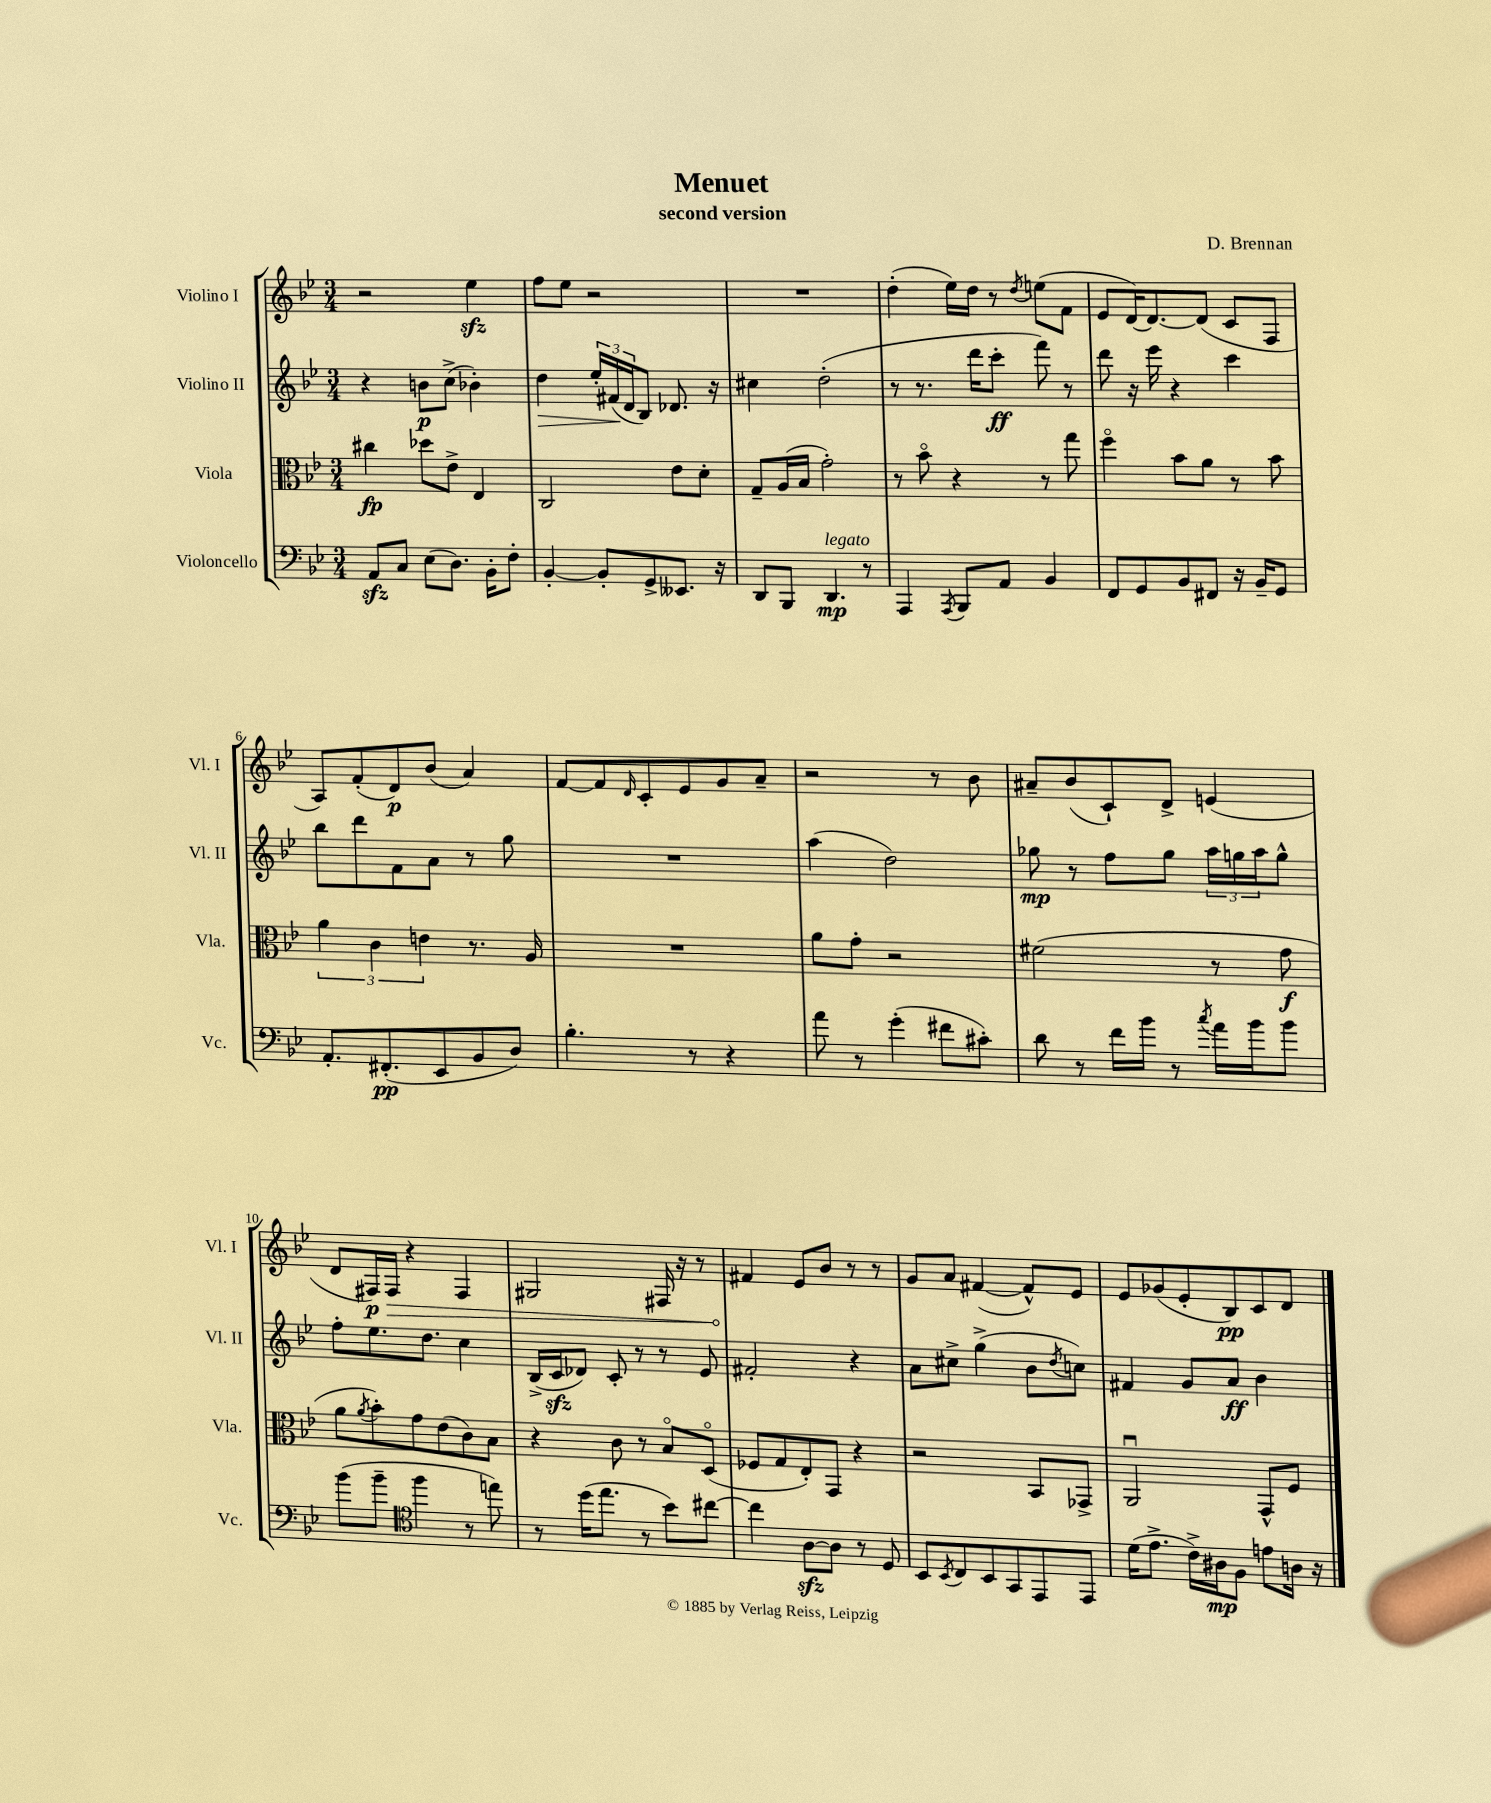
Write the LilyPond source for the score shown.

\header { title = "Menuet" composer = "D. Brennan" subtitle = "second version" }
<<
\new StaffGroup <<
\new Staff = "s0" \with { instrumentName = "Violino I" shortInstrumentName = "Vl. I" } {
    \clef treble \key bes \major \numericTimeSignature \time 3/4
    r2 ees''4\sfz |
    f''8 ees''8 r2 |
    R2. |
    d''4-.( ees''16) d''16 r8 \acciaccatura { d''8 } e''8( f'8 |
    ees'8 d'16~) d'8.~ d'8( c'8 f8 |
    a8) f'8-.( d'8\p) bes'8( a'4) |
    f'8~ f'8 \grace { d'16 } c'8-. ees'8 g'8 a'8-- |
    r2 r8 bes'8 |
    ais'8-- bes'8( c'8-!) d'8-> e'4( |
    d'8 \once \override Hairpin.circled-tip = ##t fis16\p\>) fis16 r4 fis4 |
    gis2 fis16 r16 r8 |
    fis'4\! ees'8 bes'8 r8 r8 |
    g'8 a'8 fis'4~( fis'8-^) ees'8 |
    ees'8 ges'8( ees'8-. bes8\pp) c'8 d'8 \bar "|." |
}
\new Staff = "s1" \with { instrumentName = "Violino II" shortInstrumentName = "Vl. II" } {
    \clef treble \key bes \major \numericTimeSignature \time 3/4
    r4 b'8\p c''8->( bes'4-.) |
    d''4\> \tuplet 3/2 { ees''16-. fis'16\!( d'16 } bes8) des'8. r16 |
    cis''4 d''2-.( |
    r8 r8. d'''16 c'''8-.\ff f'''8) r8 |
    d'''8 r16 ees'''16 r4 c'''4 |
    bes''8 d'''8 f'8 a'8 r8 g''8 |
    R2. |
    a''4( d''2) |
    ges''8\mp r8 f''8 ges''8 \tuplet 3/2 { a''16 g''16 a''16 } g''8-^ |
    f''8-. ees''8. d''8. c''4 |
    bes16->( c'16\sfz des'8) c'8-. r8 r8 ees'8 |
    fis'2-. r4 |
    a'8 cis''8-> g''4->( bes'8 \acciaccatura { d''8 } c''8) |
    fis'4 g'8 a'8\ff bes'4 \bar "|." |
}
\new Staff = "s2" \with { instrumentName = "Viola" shortInstrumentName = "Vla." } {
    \clef alto \key bes \major \numericTimeSignature \time 3/4
    cis''4\fp des''8 ees'8-> ees4 |
    c2 ees'8 d'8-. |
    g8-- a16( bes16 g'2-.) |
    r8 bes'8\flageolet r4 r8 g''8 |
    f''4\flageolet bes'8 a'8 r8 bes'8 |
    \tuplet 3/2 { a'4 c'4 e'4 } r8. a16 |
    R2. |
    a'8 g'8-. r2 |
    fis'2( r8 g'8\f |
    a'8 \acciaccatura { a'8 } bes'8-.) g'8 ees'8( c'8) bes8 |
    r4 c'8 r8 bes8\flageolet d8\flageolet( |
    fes8 g8 ees8-.) g,8 r4 |
    r2 bes,8 ges,8-> |
    a,2\downbow g,8-^ f8 \bar "|." |
}
\new Staff = "s3" \with { instrumentName = "Violoncello" shortInstrumentName = "Vc." } {
    \clef bass \key bes \major \numericTimeSignature \time 3/4
    a,8\sfz c8 ees8( d8.) bes,16-. f8-. |
    bes,4~-. bes,8-. g,8-> eeses,8. r16 |
    d,8 bes,,8 d,4.\mp^\markup { \italic "legato" } r8 |
    a,,4 \acciaccatura { a,,8 } bes,,8 a,8 bes,4 |
    f,8 g,8 bes,8 fis,8 r16 bes,16-- g,8 |
    a,8.-. fis,8.-.\pp( ees,8 bes,8 d8) |
    bes4.-. r8 r4 |
    a'8 r8 g'4-.( fis'8 cis'8-.) |
    d'8 r8 f'16 bes'16 r8 \acciaccatura { c''8 } a'16 bes'16 bes'8 |
    bes'8( bes'8-- \clef tenor f''4 r8 e''8) |
    r8 d''16( ees''8. r8 bes'8) cis''8~ |
    cis''4 a8~\sfz a8 r8 d8 |
    bes,8 \acciaccatura { bes,8 } c8 bes,8 g,8 ees,8 ees,8 |
    d'16( ees'8.-> c'16->) ais16\mp f8 e'8 a16 r16 \bar "|." |
}
>>
>>
